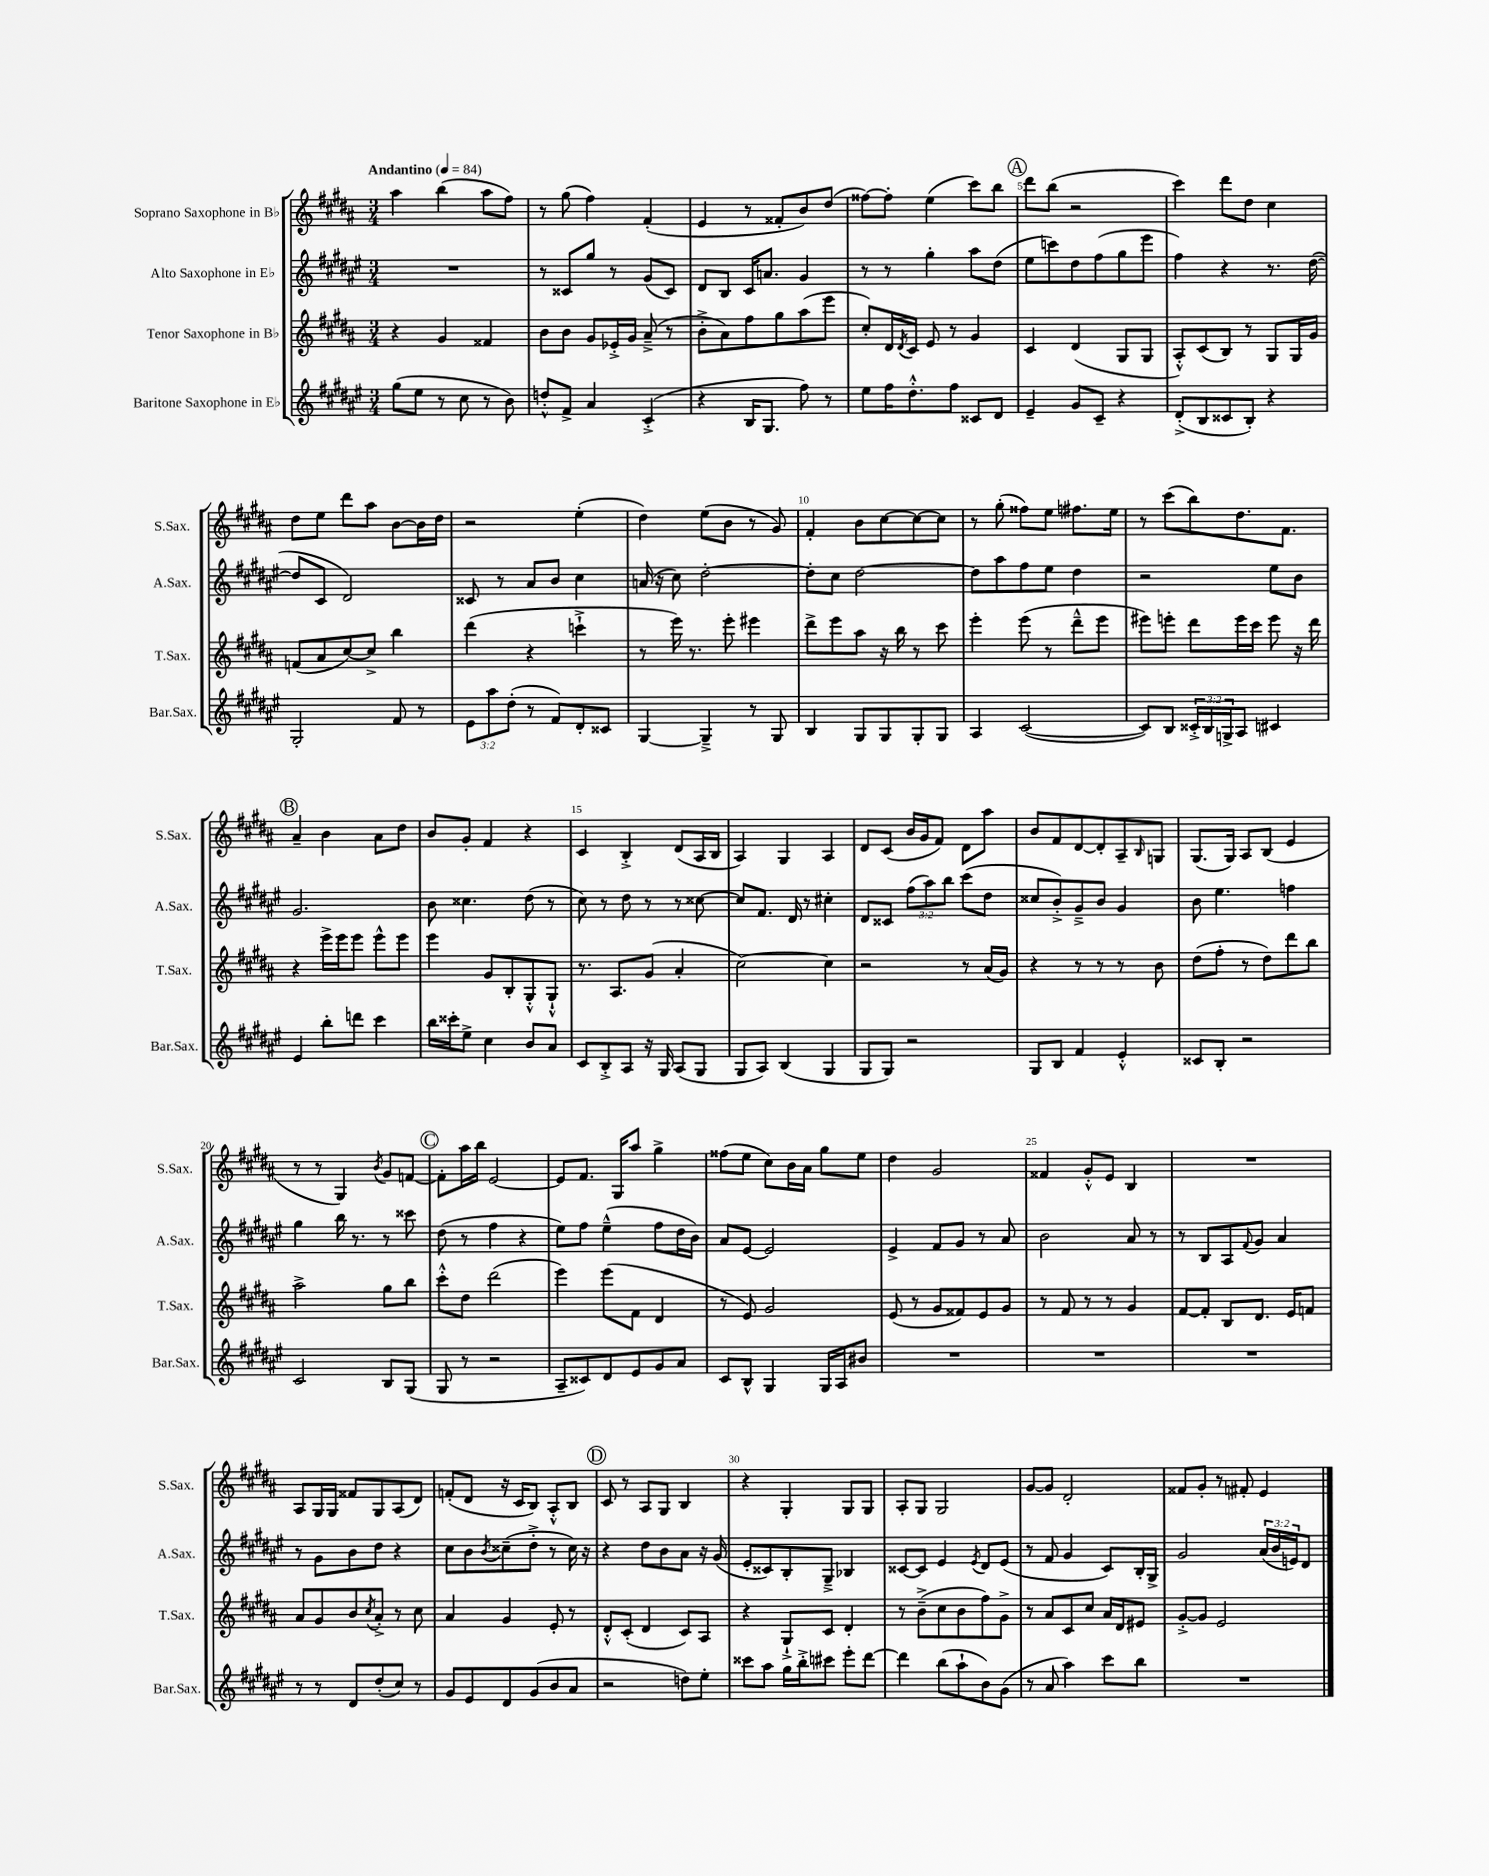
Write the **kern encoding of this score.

**kern	**kern	**kern	**kern
*part4	*part3	*part2	*part1
*staff4	*staff3	*staff2	*staff1
*I"Baritone Saxophone in E♭	*I"Tenor Saxophone in B♭	*I"Alto Saxophone in E♭	*I"Soprano Saxophone in B♭
*I'Bar.Sax.	*I'T.Sax.	*I'A.Sax.	*I'S.Sax.
*clefG2	*clefG2	*clefG2	*clefG2
*k[f#c#g#d#a#e#]	*k[f#c#g#d#a#]	*k[f#c#g#d#a#e#]	*k[f#c#g#d#a#]
*M3/4	*M3/4	*M3/4	*M3/4
*MM84	*MM84	*MM84	*MM84
=1	=1	=1	=1
!	!	!	!LO:TX:a:B:t=Andantino
(8gg#\L	4r	2.r	4aa#\
8ee#\J	.	.	.
8r	4g#/	.	(4bb\
8cc#\	.	.	.
8r	4f##X/	.	8aa#\L
8b\)	.	.	8ff#\J)
=2	=2	=2	=2
8ddn'^^/L	8b\L	8r	8r
8f#^/J	8b\J	8c##X/L	(8gg#\
4a#/	8g#/L	8gg#/J	4ff#\)
.	16e-X'^/L	8r	.
.	16g#/JJ	.	.
(4c#'^/	(8a#~^/	(8g#/L	(4f#'/
.	8r	8c##/J)	.
=3	=3	=3	=3
4r	8b'^\L	8d#/L	4e/
.	8a#\)	8B/J	.
16B/KL	8ff#\	16c#/KL	8r
8.G#/J	.	8.an/J	.
.	8gg#\	.	8f##X'/L
8ff#\)	(8aa#\	4g#/	8b/)
8r	8eee\J	.	(8dd#/J
=4	=4	=4	=4
8ee#\L	8cc#'/L)	8r	[8ff##X\L)
16ff#\K	16d#/L	8r	8ff##'\J]
.	8qd#/	.	.
8.dd#'^^\	16c#/JJ	.	.
.	8e/	4gg#'\	(4ee\
8ff#\J	8r	.	.
8c##X/L	4g#/	8aa#\L	8ccc#\L)
8d#/J	.	(8dd#\J	8bb\J
!!LO:REH:place=s1:t=A
=5	=5	=5	=5
4e#~/	4c#/	8ee#\L	8ddd#\L
.	.	8cccn\)	(8bb\J
8g#/L	(4d#/	8dd#\	2r
8c#~/J	.	(8ff#\	.
4r	8G#/L	8gg#\	.
.	8G#/J	8eee#\J	.
=6	=6	=6	=6
(8d#'^/L	8A#'^^/L)	4ff#\)	4ccc#\)
8B/	(8c#/	.	.
8c##X/	8B/J)	4r	8ddd#\L
8B'/J)	8r	.	8dd#\J
4r	8G#/L	8.r	4cc#\
.	16G#/L	.	.
.	16g#/JJ	([16dd#\	.
!!LO:LB:g=z
=7	=7	=7	=7
2G#'/	(8fn/L	8dd#/L]	8dd#\L
.	8a#/	8c#/J	8ee\J
.	[8cc#/)	2d#/)	8ddd#\L
.	8cc#^/J]	.	8aa#\J
8f#/	4bb\	.	[8b\L
8r	.	.	16b\L]
.	.	.	16dd#\JJ
=8	=8	=8	=8
12e#\L	(4ddd#\	8c##X/	2r
12aa#\	.	.	.
.	.	8r	.
(12dd#'\J	.	.	.
8r	4r	8a#/L	.
8f#/L)	.	8b/J	.
8d#'/	4cccn`^\	4cc#\	(4ee'\
8c##X/J	.	.	.
=9	=9	=9	=9
[4G#/	8r	(16an/	4dd#\)
.	.	16r	.
.	16eee\)	8cc#\)	.
.	8.r	.	.
4G#~^/]	.	[2dd#'\	(8ee\L
.	8eee'\	.	8b\J
8r	4eee#X\	.	8r
8G#/	.	.	8g#/)
=10	=10	=10	=10
4B/	8ddd#^\L	8dd#'\L]	4f#'/
.	8eee\	8cc#\J	.
8G#/L	8aa#\J	[2dd#\	8b\L
8G#/	16r	.	[8cc#\
.	16bb\	.	.
8G#'/	8r	.	8cc#\_
8G#/J	8ccc#\	.	8cc#\J]
=11	=11	=11	=11
4A#/	4eee'\	8dd#\L]	8r
.	.	8aa#\	(8gg#'\
([2c#/	(8eee\	8ff#\	8ff##X\L)
.	8r	8ee#\J	8ee\J
.	8ddd#~^^\L	4dd#\	8.ff#X\L
.	8eee\J	.	.
.	.	.	16ee\Jk
=12	=12	=12	=12
8c#/L])	8eee#X\L)	2r	8r
8B/J	8eeen'\J	.	(8ccc#\L
24c##X'^/LL	8ddd#\L	.	8bb\)
24B/	.	.	.
24Gn^/J	.	.	.
8A#/J	16eee\L	.	8.dd#\
.	16ccc#\JJ	.	.
4c#X/	8eee\	8ee#\L	.
.	.	.	8.f#\J
.	16r	8b\J	.
.	16ddd#\	.	.
!!LO:LB:g=z
!!LO:REH:place=s1:t=B
=13	=13	=13	=13
4e#/	4r	2.g#/	4a#~/
8bb'\L	16eee^\LL	.	4b\
.	16eee\J	.	.
8dddn\J	8eee\J	.	.
4ccc#\	8eee^^\L	.	8a#\L
.	8eee\J	.	8dd#\J
=14	=14	=14	=14
16bb\LL	4eee\	8b\	8b/L
16ccc##X'\J	.	.	.
8ee#^\J	.	4.cc##X\	8g#'/J
4cc#\	8g#/L	.	4f#/
.	8B'/	.	.
8b/L	8G#'^^/	(8dd#\	4r
8a#/J	8G#`^^/J	8r	.
=15	=15	=15	=15
8c#/L	8.r	8cc#\)	4c#/
8B'^/	.	8r	.
.	8.A#/L	.	.
8A#/J	.	8dd#\	4B'^/
16r	(8g#/J	8r	.
16G#/	.	.	.
(8A#/L	4a#'/	8r	(8d#/L
8G#/J	.	[8cc##X\	16A#/L
.	.	.	16B/JJ
=16	=16	=16	=16
8G#/L	[2cc#\)	8cc##/L]	4A#/)
8A#/J)	.	8.f#/J	.
(4B/	.	.	4G#/
.	.	16d#/	.
.	.	8r	.
4G#/	4cc#\]	4cc#X'\	4A#/
=17	=17	=17	=17
8G#/L	2r	8d#/L	8d#/L
8G#/J)	.	8c##X/J	(8c#/J
2r	.	(12ff#\L	16b/LL
.	.	.	16g#/J
.	.	12aa#\)	.
.	.	.	8f#/J)
.	.	12bb\J	.
.	8r	(8ccc#\L	8d#\L
.	(16a#/LL	8dd#\J	8aa#\J
.	16g#/JJ)	.	.
=18	=18	=18	=18
8G#/L	4r	8cc##X/L	8b/L
8B/J	.	8b'^/)	8f#/
4f#/	8r	8g#~^/	[8d#/
.	8r	8b/J	8d#'/]
4e#'^^/	8r	4g#/	8A#~/
.	.	.	16qqB/
.	8b\	.	8Gn/J
=19	=19	=19	=19
8c##X/L	(8dd#\L	8b\	(8.G#/L
8B'/J	8ff#'\J	4.ee#\	.
.	.	.	16G#/Jk)
2r	8r	.	8A#/L
.	8dd#\L)	.	(8B/J
.	8ddd#\	4ffn\	4e/
.	8bb\J	.	.
!!LO:LB:g=z
=20	=20	=20	=20
2c#/	2aa#^\	4gg#\	8r
.	.	.	8r
.	.	16bb\	4G#/)
.	.	8.r	.
.	.	.	8qb/
8B/L	8gg#\L	8r	8g#/L
(8G#/J	8bb\J	8ccc##X\	[8fn/J
!!LO:REH:place=s1:t=C
=21	=21	=21	=21
8G#/	8ccc#'^^\L	(8dd#\	8f'\L]
8r	8dd#\J	8r	16aa#\L
.	.	.	16bb\JJ
2r	(2ddd#\	4ff#\	[2e/
.	.	4r	.
=22	=22	=22	=22
8A#~/L	4eee\)	8ee#\L)	8e/L]
8c##X/)	.	8ff#\J	8.f#/J
8d#/	(8eee\L	(4ee#~^^\	.
.	.	.	16G#/KL
8e#/	8f#\J	.	8aa#/J
8g#/	4d#/	8ff#\L	4gg#^\
8a#/J	.	16dd#\L	.
.	.	16b\JJ)	.
=23	=23	=23	=23
8c#/L	8r	8a#/L	(8ff##X\L
8B^^/J	8e/)	[8e#/J	8ee\J
4G#/	2g#/	2e#/]	8cc#\L)
.	.	.	16b\L
.	.	.	16a#\JJ
16G#/LL	.	.	8gg#\L
16A#/J	.	.	.
8b#X/J	.	.	8ee\J
=24	=24	=24	=24
2.r	(8e/	4e#^/	4dd#\
.	8r	.	.
.	8g#/L	8f#/L	2g#/
.	8f##X/)	8g#/J	.
.	8e/	8r	.
.	8g#/J	8a#/	.
=25	=25	=25	=25
2.r	8r	2b\	4f##X/
.	8f#/	.	.
.	8r	.	8g#'^^/L
.	8r	.	8e/J
.	4g#/	8a#/	4B/
.	.	8r	.
=26	=26	=26	=26
2.r	[8f#/L	8r	2.r
.	8f#'/J]	8B/L	.
.	8B/L	8A#/	.
.	.	8qqf#/	.
.	8.d#/J	8g#/J	.
.	.	4a#/	.
.	16e/KL	.	.
.	8fn/J	.	.
!!LO:LB:g=z
=27	=27	=27	=27
8r	8a#/L	8r	8A#/L
8r	8g#/	8g#\L	16G#/L
.	.	.	16G#/JJ
8d#/L	8b/	8b\	8f##X/L
.	8qcc#/	.	.
(8dd#'/	8a#'^/J	8dd#\J	8G#/
8cc#/J)	8r	4r	(8A#/
8r	8cc#\	.	8d#/J)
=28	=28	=28	=28
8g#/L	4a#/	8cc#\L	(8fn'/L
8e#/	.	8b\	8d#/J
.	.	8qb/	.
8d#/	4g#/	(8cc##X~\	16r
.	.	.	16c#/KL
(8g#/	.	8dd#'^\J	8B/J)
8b/	8e'/	8r	8A#'^^/L
8a#/J	8r	16cc##\)	8B/J
.	.	16r	.
!!LO:REH:place=s1:t=D
=29	=29	=29	=29
2r	8d#'^^/L	4r	8c#/
.	(8c#'/J	.	8r
.	4d#/	8dd#\L	8A#/L
.	.	8b\	8G#/J
8ddn\L)	8c#/L)	8a#\J	4B/
8ee#'\J	8A#/J	16r	.
.	.	(16g#/	.
=30	=30	=30	=30
8ccc##X\L	4r	8e#'/L	4r
8aa#\J	.	8c##X/)	.
16gg#\LL	8G#`^/L	8B'/	4G#'/
16bb'^\J	.	.	.
8ccc#X\J	8c#/J	8G#~^/J	.
8eee#'\L	4d#'/	4B-X/	8G#/L
[8ddd#\J	.	.	8G#/J
=31	=31	=31	=31
4ddd#\]	8r	[8c##X/L	8A#'/L
.	(8b~^\L	8c##/J]	8G#/J
(8bb\L	8cc#\	4e#/	2G#/
8aa#`\	8b\	.	.
.	.	8qe#/	.
8b\)	8ff#\)	8d#/L	.
(8g#\J	8g#^\J	(8e#/J	.
=32	=32	=32	=32
8r	8r	8r	[8g#/L
8a#/	8a#/L	8f#/	8g#/J]
4aa#\)	8c#/	4g#/	2d#'/
.	8cc#/J	.	.
8ccc#\L	16a#/LL	8c#/L)	.
.	16d#/J	.	.
8bb\J	8e#X/J	16B'/L	.
.	.	16G#^/JJ	.
=33	=33	=33	=33
2.r	[8g#'^/L	2g#/	8f##X/L
.	8g#/J]	.	8g#'/J
.	2e/	.	8r
.	.	.	8f#X'/
.	.	(24a#/LL	4e/
.	.	24b/	.
.	.	24en/J)	.
.	.	8d#/J	.
==	==	==	==
*-	*-	*-	*-
